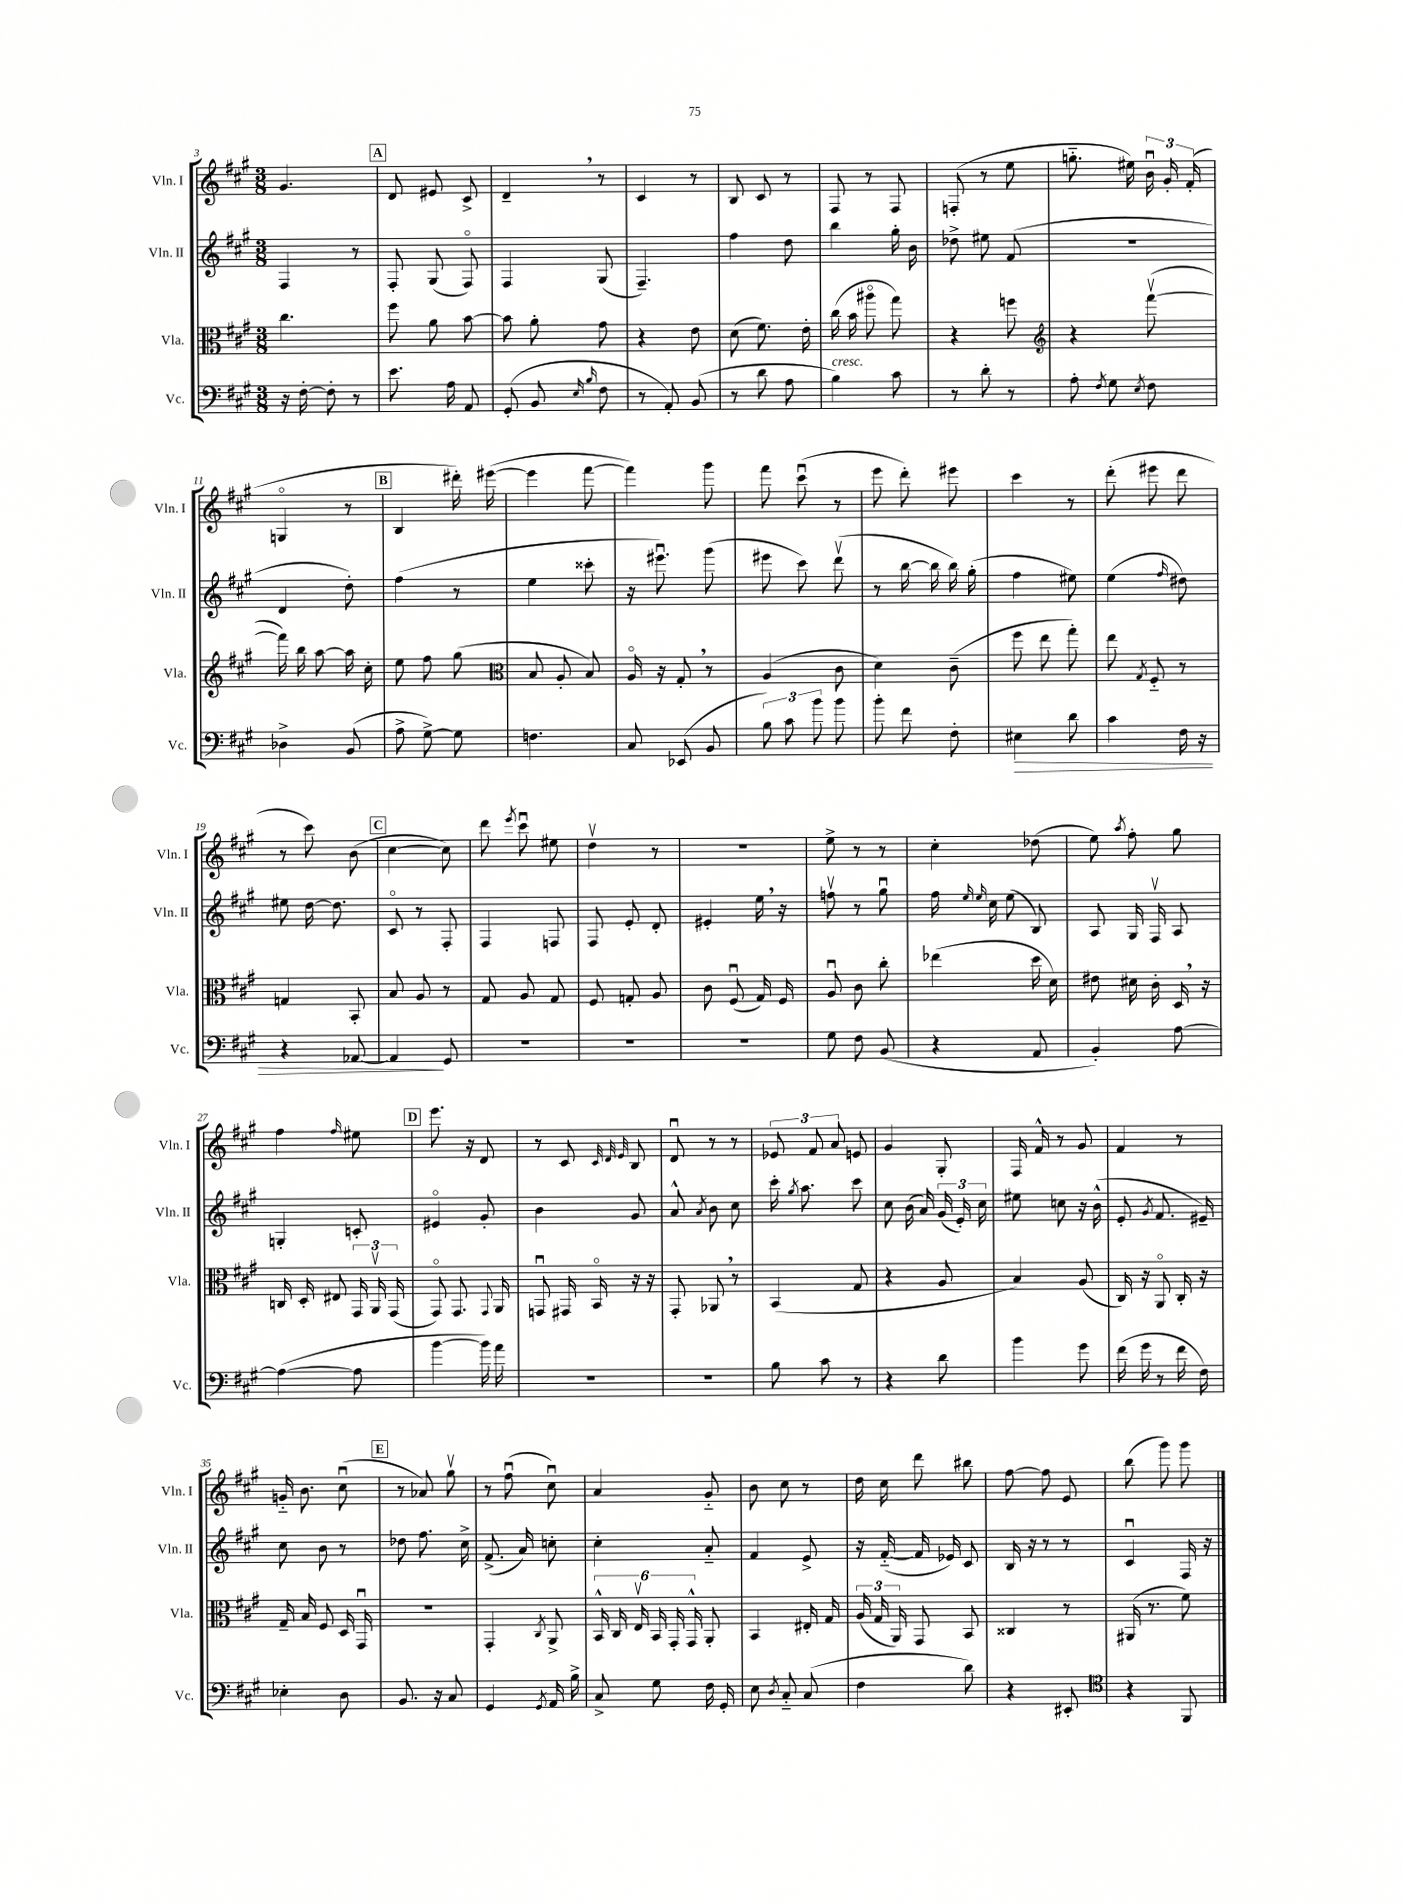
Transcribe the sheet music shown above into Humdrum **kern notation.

**kern	**dynam	**kern	**kern	**kern
*part4	*part4	*part3	*part2	*part1
*staff4	*staff4	*staff3	*staff2	*staff1
*I"Vc.	*	*I"Vla.	*I"Vln. II	*I"Vln. I
*I'Vc.	*	*I'Vla.	*I'Vln. II	*I'Vln. I
*clefF4	*	*clefC3	*clefG2	*clefG2
*k[f#c#g#]	*	*k[f#c#g#]	*k[f#c#g#]	*k[f#c#g#]
*M3/8	*	*M3/8	*M3/8	*M3/8
=3	=3	=3	=3	=3
16r	.	4.cc#\	4F#/	4.g#/
[16F#'\	.	.	.	.
8F#'\]	.	.	.	.
8r	.	.	8r	.
!!LO:REH:place=s1:t=A
=4	=4	=4	=4	=4
8.e\	.	8ff#\	8F#'/	8d/
.	.	8a\	(8G#/	8e#X/
16A\	.	.	.	.
8AA/	.	[8b\	8F#/)	8c#^/
=5	=5	=5	=5	=5
(8GG#'/	.	8b\]	4F#/	4d~,/
8BB/	.	8a'\	.	.
16qqE/	.	.	.	.
16qqB/	.	.	.	.
8F#\	.	8g#\	(8G#/	8r
=6	=6	=6	=6	=6
8r	.	4r	4.F#~/)	4c#/
8AA'/)	.	.	.	.
(8BB/	.	8e\	.	8r
=7	=7	=7	=7	=7
8r	.	(8d\	4ff#\	8B/
8d\	.	8.f#\)	.	8c#/
8A\	.	.	8dd\	8r
.	.	16e'\	.	.
=8	=8	=8	=8	=8
!LO:TX:a:i:t=cresc.	!	!	!	!
4B\)	.	(16cc#\	4bb\	8F#/
.	.	16b\	.	.
.	.	8aa#X\	.	8r
8c#\	.	8gg#\)	16gg#'\	8F#/
.	.	.	16b\	.
=9	=9	=9	=9	=9
8r	.	4r	8dd-X^\	(8Fn'/
8d'\	.	.	8ee#X\	8r
8r	.	8ffn\	(8f#/	8ee\
=10	=10	=10	=10	=10
*	*	*clefG2	*	*
8A'\	.	4r	4.r	8.ggn\
8qF#/	.	.	.	.
8G#\	.	.	.	.
.	.	.	.	16ee#X\)
8qE/	.	.	.	.
8F#\	.	([8fff#v\	.	24bu\
.	.	.	.	24g#'/
.	.	.	.	(24f#'/
!!LO:LB:g=z
=11	=11	=11	=11	=11
4D-X^\	.	16fff#\])	4d/	4Gn/
.	.	16bb\	.	.
.	.	[8aa\	.	.
(8BB/	.	16aa\]	8dd'\)	8r
.	.	16cc#'\	.	.
!!LO:REH:place=s1:t=B
=12	=12	=12	=12	=12
8A^\	.	8ee\	(4ff#\	4B/
[8G#^\)	.	8ff#\	.	.
8G#\]	.	(8gg#\	8r	16ddd#X'\)
.	.	.	.	([16eee#X\
=13	=13	=13	=13	=13
*	*	*clefC3	*	*
4.Fn\	.	8B/	4ee\	4eee#\]
.	.	8A'/	.	.
.	.	8B/)	8ccc##X'\	[8fff#\
=14	=14	=14	=14	=14
8C#/	.	16A/	16r	4fff#\])
.	.	16r	8.eee#Xu\)	.
(8EE-X/	.	8G#',/	.	.
8BB/	.	8r	(8ggg#\	8ggg#\
=15	=15	=15	=15	=15
12B\)	.	(4A/	8eee#X\	8fff#\
12c#\	.	.	.	.
.	.	.	8ccc#\)	(8ccc#u\
12b\	.	.	.	.
8b\	.	8c#\	(8dddv\	8r
=16	=16	=16	=16	=16
8b'\	.	4d\)	8r	8eee\
8f#\	.	.	[16bb\	8ddd'\)
.	.	.	16bb\]	.
8F#'\	.	(8c#~\	16bb\)	8eee#X\
.	.	.	(16gg#'\	.
=17	=17	=17	=17	=17
!	!LO:HP:b	!	!	!
4E#X\	>	8ff#\	4ff#\	4ccc#\
.	.	8ee\	.	.
8d\	.	8gg#'\)	8ee#X\)	8r
=18	=18	=18	=18	=18
4c#\	.	8ee\	(4ee\	(8ddd'\
.	.	8qG#/	.	.
.	.	8F#/	.	8eee#X\
.	.	.	16qqff#/	.
16F#\	.	8r	8dd#X\)	8ddd\
16r	.	.	.	.
!!LO:LB:g=z
=19	=19	=19	=19	=19
4r	.	4Gn/	8ee#X\	8r
.	.	.	[16dd\	8ccc#\)
.	.	.	8.dd\]	.
[8AA-X/	.	8BB'/	.	(8b\
!!LO:REH:place=s1:t=C
=20	=20	=20	=20	=20
4AA-/]	.	8B/	8c#/	[4cc#\
.	.	8A/	8r	.
8GG#/	]	8r	8F#'/	8cc#\])
=21	=21	=21	=21	=21
4.r	.	8G#/	4F#/	8ddd\
.	.	.	.	8qeee/
.	.	8A/	.	8ccc#u\
.	.	8G#/	8Fn/	8ee#X\
=22	=22	=22	=22	=22
4.r	.	8F#/	8F#/	4ddv\
.	.	8Gn'/	8e'/	.
.	.	8A/	8d'/	8r
=23	=23	=23	=23	=23
4.r	.	8c#\	4e#X'/	4.r
.	.	(8F#u/	.	.
.	.	16G#/)	16ee,\	.
.	.	16F#/	16r	.
=24	=24	=24	=24	=24
8G#\	.	8Au/	8ffnv\	8ee^\
8F#\	.	8c#\	8r	8r
(8BB/	.	8cc#'\	8gg#u\	8r
=25	=25	=25	=25	=25
4r	.	(4ee-X\	16ff#\	4cc#'\
.	.	.	16qqee/	.
.	.	.	16qqee/	.
.	.	.	16cc#\	.
.	.	.	(8ee\	.
8AA/	.	16dd\	8B/)	(8dd-X\
.	.	16d\)	.	.
=26	=26	=26	=26	=26
4BB'/)	.	8e#X\	8A/	8ee\)
.	.	.	.	8qaa/
.	.	16d#X\	16G#/	8ff#'\
.	.	16c#'\	16F#v/	.
[8A\	.	16D,/	8A/	8gg#\
.	.	16r	.	.
!!LO:LB:g=z
=27	=27	=27	=27	=27
(4A\_	.	16Cn/	4Gn'/	4ff#\
.	.	16D'/	.	.
.	.	8E#X/	.	.
.	.	.	.	16qqff#/
8A\]	.	24GG#/	8cn'/	8ee#X\
.	.	24AAv/	.	.
.	.	(24GG#/	.	.
!!LO:REH:place=s1:t=D
=28	=28	=28	=28	=28
[4b\	.	8GG#/)	4e#X/	8.eee\
.	.	8.GG#/	.	.
.	.	.	.	16r
16b\])	.	.	8g#'/	8d/
.	.	8qqGG#/	.	.
16a\	.	16AA/	.	.
=29	=29	=29	=29	=29
4.r	.	8GGnu/	4b\	8r
.	.	16GG#X/	.	8c#/
.	.	16BB/	.	.
.	.	.	.	32qqc#/
.	.	.	.	32qqd/
.	.	.	.	32qqe/
.	.	16r	8g#/	8B/
.	.	16r	.	.
=30	=30	=30	=30	=30
4.r	.	8GG#'/	8a^^/	8du/
.	.	.	8qa/	.
.	.	8AA-X,/	8b\	8r
.	.	8r	8cc#\	8r
=31	=31	=31	=31	=31
8B\	.	(4BB/	16ccc#'\	12e-X/
.	.	.	8qgg#/	.
.	.	.	8.aa\	.
.	.	.	.	12f#/
8c#\	.	.	.	.
.	.	.	.	12a/
8r	.	8G#/	8ccc#\	8en/
=32	=32	=32	=32	=32
4r	.	4r	8cc#\	4g#/
.	.	.	(16b\	.
.	.	.	16a/)	.
8d\	.	8A/	(24g#/	8G#'/
.	.	.	24e'/)	.
.	.	.	24cc#\	.
=33	=33	=33	=33	=33
4b\	.	4B/)	8ee#X\	16F#/
.	.	.	.	16f#^^/
.	.	.	8ccn\	8r
8g#\	.	(8A/	16r	8g#/
.	.	.	(16b^^\	.
=34	=34	=34	=34	=34
(16f#\	.	16C#/)	8e'/	4f#/
16g#\	.	16r	.	.
.	.	.	8qg#/	.
8r	.	8AA/	8.f#/	.
16f#\	.	16C#'/	.	8r
16F#\)	.	16r	16e#X~/)	.
!!LO:LB:g=z
=35	=35	=35	=35	=35
4E-X'\	.	16G#~/	8cc#\	16gn/
.	.	16B/	.	8.b\
.	.	8F#/	8b\	.
8D\	.	16D/	8r	(8cc#u\
.	.	16GG#u/	.	.
!!LO:REH:place=s1:t=E
=36	=36	=36	=36	=36
8.BB/	.	4.r	8dd-X\	8r
.	.	.	8.ff#\	8a-X/)
16r	.	.	.	.
8C#/	.	.	.	8gg#v\
.	.	.	16cc#^\	.
=37	=37	=37	=37	=37
4GG#/	.	4GG#'/	(8.f#^/	8r
.	.	.	.	(8ff#u\
.	.	.	16a/)	.
8qGG#/	.	8qC#/	.	.
16AA/	.	8AA^/	8ccn'\	8cc#u\)
16B^\	.	.	.	.
=38	=38	=38	=38	=38
8C#^/	.	24BB^^/	4cc#'\	4a/
.	.	24C#/	.	.
.	.	24Ev/	.	.
8G#\	.	24BB/	.	.
.	.	24GG#'/	.	.
.	.	24GG#^^/	.	.
16F#\	.	8AA'/	8a/	8g#/
16GG#'/	.	.	.	.
=39	=39	=39	=39	=39
8E\	.	4BB/	4f#/	8b\
8qD/	.	.	.	.
8C#/	.	.	.	8cc#\
(8C#/	.	16E#X'/	8e^/	8r
.	.	16G#/	.	.
=40	=40	=40	=40	=40
4F#\	.	(24A/	16r	16dd\
.	.	24G#/	.	.
.	.	.	([16f#/	16cc#\
.	.	24AA/)	.	.
.	.	8GG#/	16f#/]	8ddd\
.	.	.	16e-X/)	.
8d\)	.	8BB/	8c#/	8bb#X\
=41	=41	=41	=41	=41
4r	.	4C##X/	16B/	[8ff#\
.	.	.	16r	.
.	.	.	8r	8ff#\]
8EE#X'/	.	8r	8r	8e/
=42	=42	=42	=42	=42
*clefC4	*	*	*	*
4r	.	(16AA#X/	4c#u/	(8bb\
.	.	8.r	.	.
.	.	.	.	8ggg#\)
8FF#/	.	8f#\)	16F#/	8ggg#\
.	.	.	16r	.
==	==	==	==	==
*-	*-	*-	*-	*-
